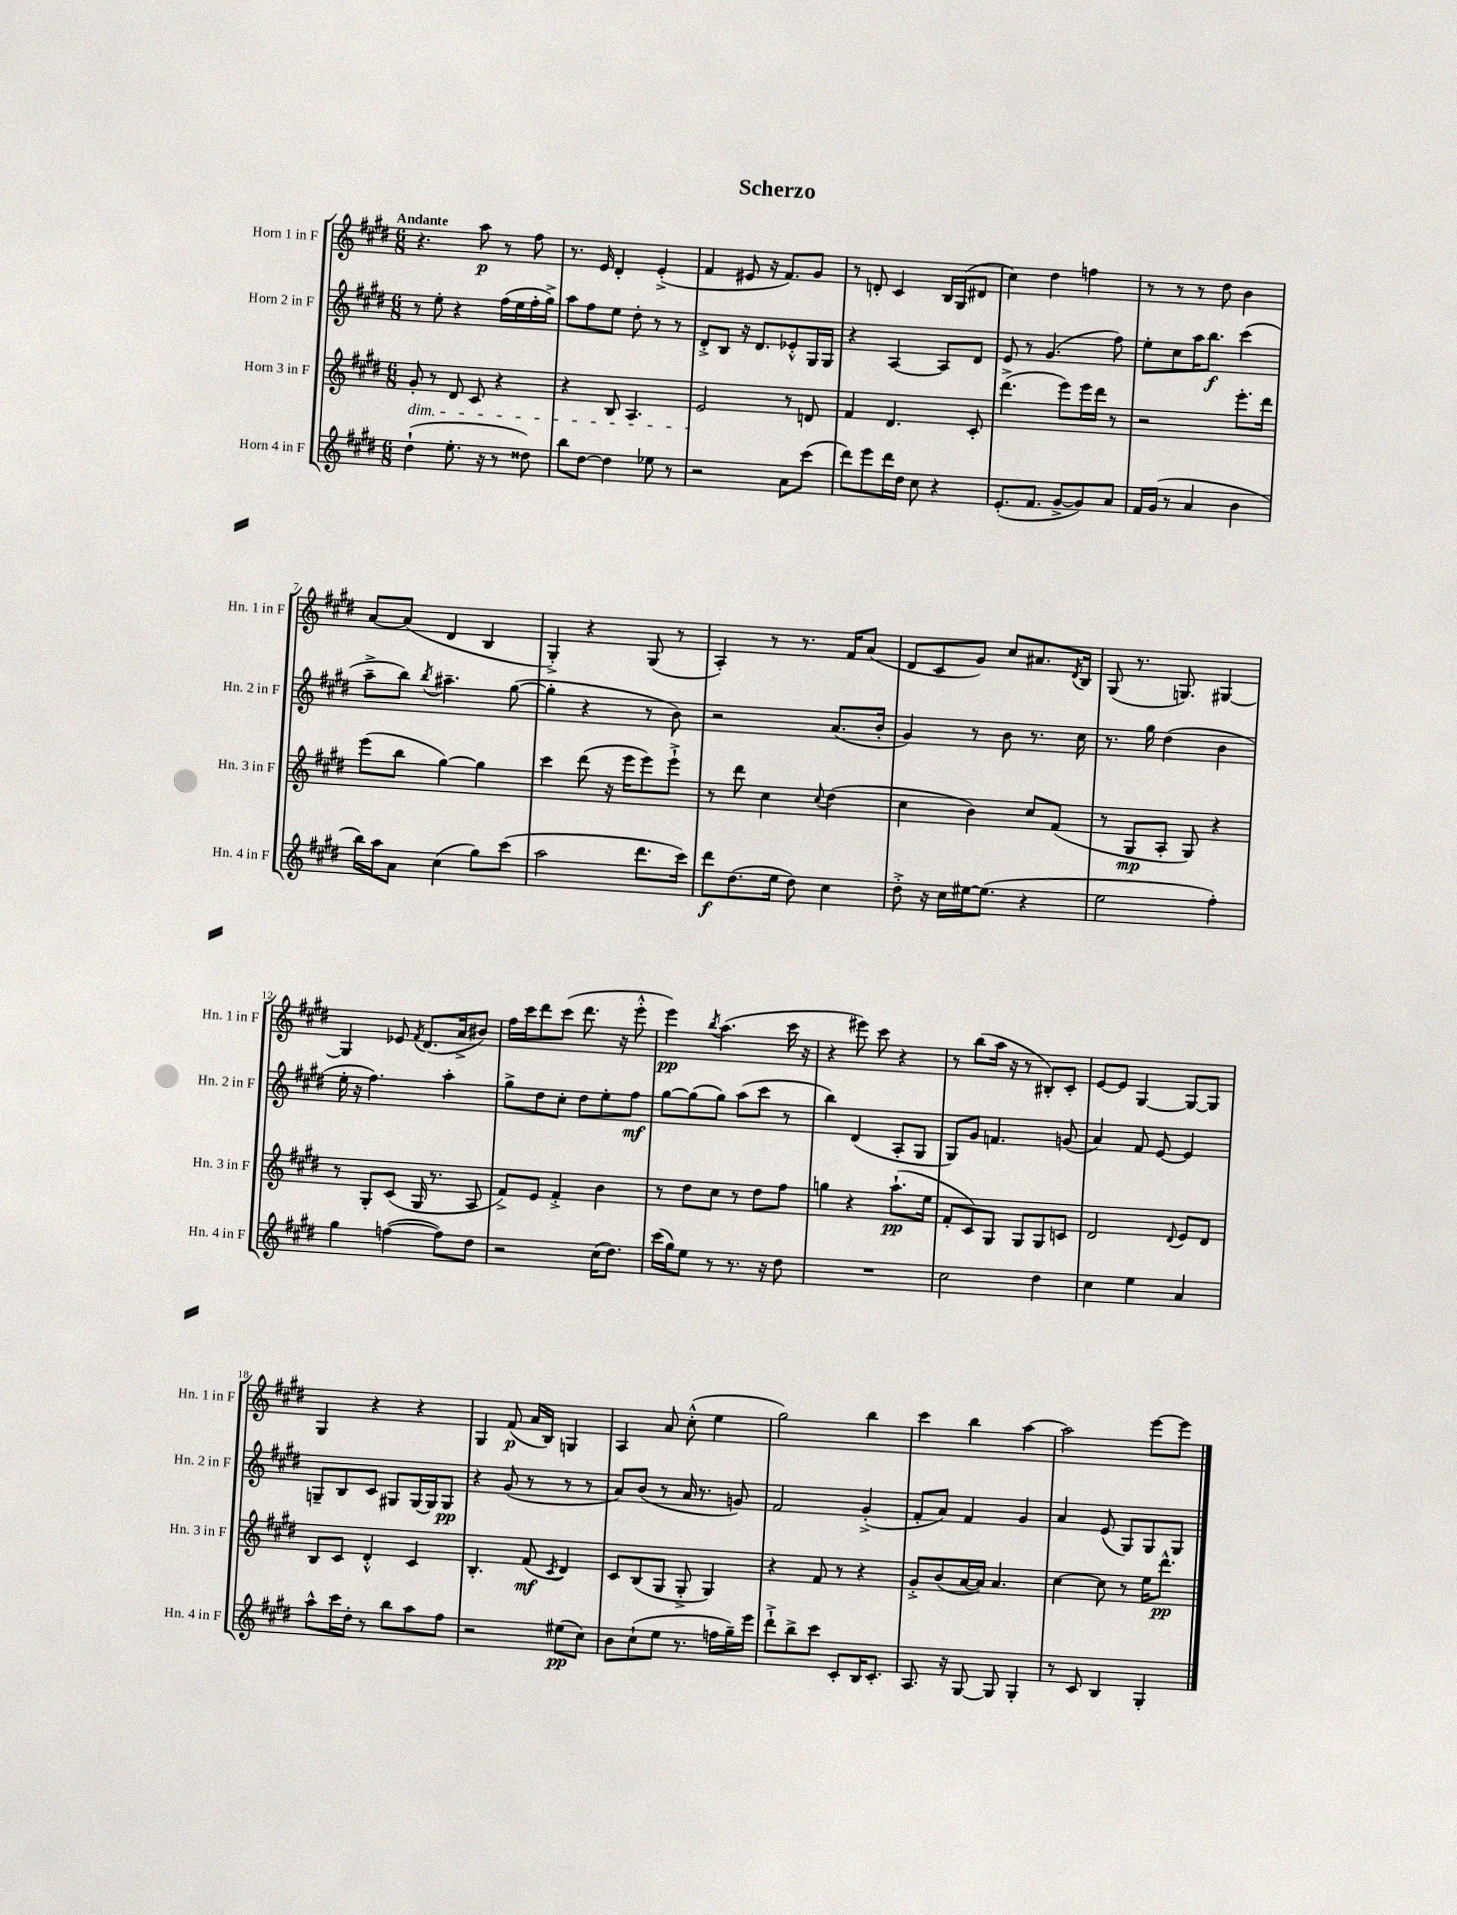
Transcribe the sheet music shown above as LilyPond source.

\header { title = "Scherzo" }
<<
\new StaffGroup <<
\new Staff = "s0" \with { instrumentName = "Horn 1 in F" shortInstrumentName = "Hn. 1 in F" } {
    \clef treble \key e \major \numericTimeSignature \time 6/8 \tempo "Andante"
    r4. a''8\p r8 fis''8 |
    r8. e'16 dis'4-. e'4-.->( |
    fis'4 eis'8 r16 fis'8.) gis'8 |
    r8 d'8-. cis'4 b16 gis16( dis'8 |
    cis''4) dis''4 f''4 |
    r8 r8 r8 dis''8 b'4 |
    a'8~ a'8( dis'4 b4 |
    gis4-.->) r4 gis8( r8 |
    a4-.) r8 r8. fis'16 a'8( |
    dis'8 cis'8 gis'8) cis''8 ais'8. \acciaccatura { dis'8 } b16 |
    gis8( r8. g8.) gis4~ |
    gis4 ees'8 \acciaccatura { fis'8 } dis'8.( a'16-> bis'8) |
    fis''16 cis'''16 dis'''8 cis'''8( dis'''8. r16 e'''8-.-^ |
    e'''4\pp) \acciaccatura { b''8 } a''4.( cis'''16 r16 |
    r4 eis'''8) cis'''8 r4 |
    r8 b''8( a''16 r16 r8 bis8-.) cis'8-. |
    e'8~ e'8 gis4~ gis8~ gis8 |
    gis4 r4 r4 |
    gis4 fis'8\p( a'16 b16) g4 |
    a4 a'8 cis''8-.-^( e''4 |
    gis''2) b''4 |
    cis'''4 b''4 a''4~ |
    a''2 e'''8~ e'''8 \bar "|." |
}
\new Staff = "s1" \with { instrumentName = "Horn 2 in F" shortInstrumentName = "Hn. 2 in F" } {
    \clef treble \key e \major \numericTimeSignature \time 6/8
    r8 e''8-. r4 fis''16( e''16 fis''16-. gis''16->) |
    a''8 fis''8 e''8 dis''8-. r8 r8 |
    dis'8-.-> b8 r16 dis'8. ees'8-.-^ gis16 gis16 |
    r4 a4~ a8 dis'8 |
    e'8 r8 gis'4.( fis''8) |
    e''8-. cis''8 a''16 b''8.\f cis'''4( |
    a''8---> b''8) \acciaccatura { b''8 } ais''4.-- gis''8~( |
    gis''4-. r4 r8 b'8) |
    r2 a'8.( b'16-. |
    gis'4) r8 b'8 r8. cis''16 |
    r8. gis''16 dis''4( b'4 |
    e''16-. r16 fis''4.) a''4-. |
    gis''8-> dis''8 cis''8-. dis''8 e''8-. fis''8\mf |
    gis''8~ gis''8( gis''8) a''8( cis'''8 r8 |
    b''4) dis'4( a8-. gis8 |
    gis8) gis'8 f'4. g'8( |
    a'4) fis'8 e'8~ e'4 |
    g8-- b8 cis'8 gis8 gis16~ gis16 gis8\pp |
    r4 gis'8( r8 r8 r8 |
    a'8) b'8( r8 a'16 r8. g'8) |
    fis'2 gis'4-.->( |
    fis'8-. a'8) fis'4 gis'4 |
    a'4 e'8( gis8) gis8 gis8 \bar "|." |
}
\new Staff = "s2" \with { instrumentName = "Horn 3 in F" shortInstrumentName = "Hn. 3 in F" } {
    \clef treble \key e \major \numericTimeSignature \time 6/8
    gis'8-.\dim r8 dis'8 cis'8 r4 |
    r4 b8 a4. |
    e'2\! r8 d'8 |
    fis'4 dis'4. cis'8-. |
    dis'''4.->( e'''8) e'''16 dis'''16 r8 |
    r2 e'''8.-. dis'''16 |
    e'''8( b''8 gis''4~) gis''4 |
    cis'''4 dis'''8( r16 e'''16 e'''8) e'''8-!-> |
    r8 dis'''8 cis''4 \appoggiatura { cis''8 } dis''4( |
    cis''4 b'4) cis''8 fis'8( |
    r8 gis8\mp a8-. gis8) r4 |
    r8 gis8-. cis'8( gis16 r8. a8 |
    fis'8->) e'8 fis'4-.-> b'4 |
    r8 dis''8 cis''8 r8 dis''8 fis''8 |
    g''4 r4 a''8.-!\pp( e''16 |
    fis'8-. cis'8) gis8 gis8 gis8 c'8 |
    dis'2 \appoggiatura { dis'8 } e'8 dis'8 |
    b8 cis'8 dis'4-.-^ cis'4 |
    b4.-. fis'8\mf( \acciaccatura { cis'8 } dis'4) |
    cis'8 b8( gis8 gis8-.-> gis4) |
    r4 fis'8 r8 r4 |
    gis'8-.-> b'8( a'16~ a'16) a'4. |
    cis''4~ cis''8 r8 e''16 dis'''8.-^\pp \bar "|." |
}
\new Staff = "s3" \with { instrumentName = "Horn 4 in F" shortInstrumentName = "Hn. 4 in F" } {
    \clef treble \key e \major \numericTimeSignature \time 6/8
    dis''4-!( e''8.-. r16 r8 disis''8) |
    b''8 dis''8~ dis''4 ees''8 r8 |
    r2 a'8 cis'''8( |
    dis'''8) e'''8 dis'''16 dis''16 cis''8 r4 |
    e'8.-.( fis'8. gis'8~-> gis'8) a'8 |
    fis'16 gis'16( r8 a'4 b'4 |
    b''16) a''16 a'8 cis''4( gis''8) cis'''8( |
    a''2 dis'''8. cis'''16) |
    dis'''8\f dis''8.( e''16 dis''8) cis''4 |
    dis''8-.-> r16 cis''16 eis''16~ eis''8.( r4 |
    e''2 fis''4-.) |
    gis''4 f''4~( f''8) dis''8 |
    r2 cis''16( dis''8.) |
    cis'''16( gis''16) e''8 r8 r8. r16 dis''8 |
    R2. |
    cis''2 dis''4 |
    cis''4 e''4 a'4 |
    a''8-^ cis'''16 dis''16-. r8 b''8 a''8 fis''8 |
    r2 eis''8\pp( cis''8) |
    b'8 cis''8-!( e''8 r8. f''16 gis''16--) e'''16 |
    dis'''8-!-> b''8-> cis'''8 cis'8-. b16 cis'8.-. |
    a8. r16 gis8~ gis8 gis4-. |
    r8 cis'8 b4 gis4-. \bar "|." |
}
>>
>>
